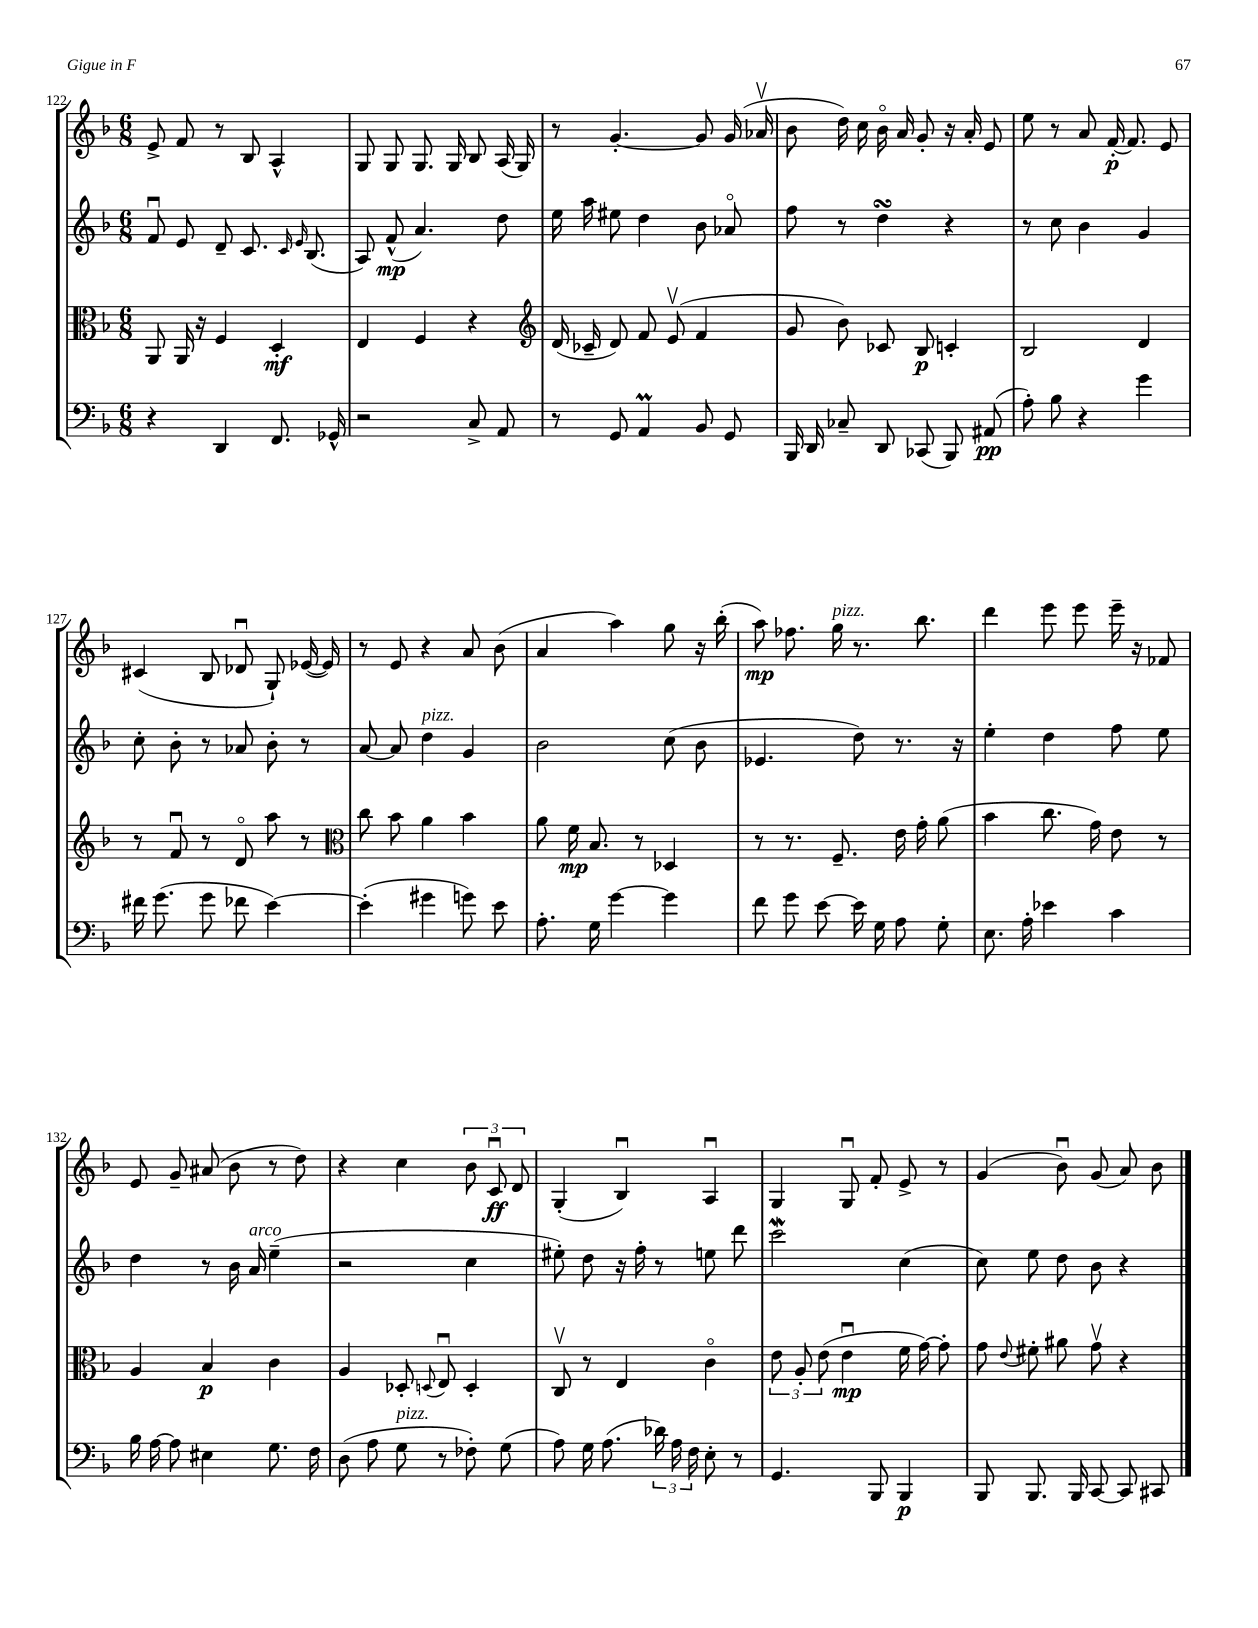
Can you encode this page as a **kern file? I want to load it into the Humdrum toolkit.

**kern	**kern	**kern	**kern
*staff4	*staff3	*staff2	*staff1
*clefF4	*clefC3	*clefG2	*clefG2
*k[b-]	*k[b-]	*k[b-]	*k[b-]
*M6/8	*M6/8	*M6/8	*M6/8
4r	8AA	8fu	8e^
.	16AA	8e	8f
.	16r	.	.
4DD	4F	8d~	8r
.	.	8.c	8B-
8.FF	4D'	.	4A^^
.	.	16qqc	.
.	.	16qqe	.
.	.	(8.B-	.
16GG-^^	.	.	.
=	=	=	=
2r	4E	8A)	8G
.	.	(8f^^	8G
.	4F	4.a)	8.G
.	.	.	16G
8C^	4r	.	8B-
8AA	.	8dd	(16A
.	.	.	16G)
=	=	=	=
*	*clefG2	*	*
8r	(16d	16ee	8r
.	16c-~	16aa	.
8GG	8d)	8ee#	[4.g'
4AA	8f	4dd	.
.	(8ev	.	.
8BB-	4f	8b-	8g]
8GG	.	8a-o	(16g
.	.	.	16a-v
=	=	=	=
16BBB-	8g	8ff	8b-
16DD	.	.	.
8C-~	8b-)	8r	16dd)
.	.	.	16cc
8DD	8c-	4dd	16b-o
.	.	.	16a
(8CC-	8B-	.	8g'
8BBB-)	4c'	4r	16r
.	.	.	16a'
(8AA#	.	.	8e
=	=	=	=
8A')	2B-	8r	8ee
8B-	.	8cc	8r
4r	.	4b-	8a
.	.	.	[16f'
.	.	.	8.f]
4g	4d	4g	.
.	.	.	8e
=	=	=	=
16f#	8r	8cc'	(4c#
(8.g	.	.	.
.	8fu	8b-'	.
8g	8r	8r	8B-
8f-	8do	8a-	8d-u
[4e)	8aa	8b-'	8G`)
.	8r	8r	([16e-
.	.	.	16e-])
=	=	=	=
*	*clefC3	*	*
(4e']	8cc	[8a	8r
.	8b-	8a]	8e
4g#	4a	4dd	4r
8g)	4b-	4g	8a
8e	.	.	(8b-
=	=	=	=
8.A'	8a	2b-	4a
.	16f	.	.
16G	8.B-	.	.
[4g	.	.	4aa)
.	8r	.	.
4g]	4D-	(8cc	8gg
.	.	8b-	16r
.	.	.	(16bb-'
=	=	=	=
8f	8r	4.e-	8aa)
8g	8.r	.	8.ff-
[8e	.	.	.
.	8.F~	.	16gg
16e]	.	8dd)	8.r
16G	.	.	.
8A	16e	8.r	.
.	16g'	.	8.bb-
8G'	(8a	.	.
.	.	16r	.
=	=	=	=
8.E	4b-	4ee'	4ddd
16A'	.	.	.
4e-	8.cc	4dd	8eee
.	.	.	8eee
.	16g)	.	.
4c	8e	8ff	16eee~
.	.	.	16r
.	8r	8ee	8f-
=	=	=	=
16B-	4A	4dd	8e
[16A	.	.	.
8A]	.	.	8g~
4E#	4B-	8r	(8a#
.	.	16b-	8b-
.	.	16a	.
8.G	4c	(4ee~	8r
.	.	.	8dd)
16F	.	.	.
=	=	=	=
(8D	4A	2r	4r
8A	.	.	.
8G	8D-'	.	4cc
.	8qqD	.	.
8r	8Eu	.	.
8F-')	4D'	4cc	12b-
.	.	.	12cu
(8G	.	.	.
.	.	.	12d
=	=	=	=
8A)	8Cv	8ee#')	(4G'
16G	8r	8dd	.
(8.A	.	.	.
.	4E	16r	4B-u)
.	.	16ff'	.
24d-)	.	8r	.
24A	.	.	.
24F	.	.	.
8E'	4co	8ee	4Au
8r	.	8ddd	.
=	=	=	=
4.GG	12e	2ccc	4G
.	12A'	.	.
.	(12e	.	.
.	4eu	.	8Gu
8BBB-	.	.	8f'
4BBB-	16f	(4cc	8e^
.	[16g)	.	.
.	8g']	.	8r
=	=	=	=
8BBB-	8g	8cc)	(4g
.	8qqe	.	.
8.BBB-	8f#'	8ee	.
.	8a#	8dd	8b-u)
16BBB-	.	.	.
[8CC	8gv	8b-	(8g
8CC]	4r	4r	8a)
8CC#	.	.	8b-
==	==	==	==
*-	*-	*-	*-
